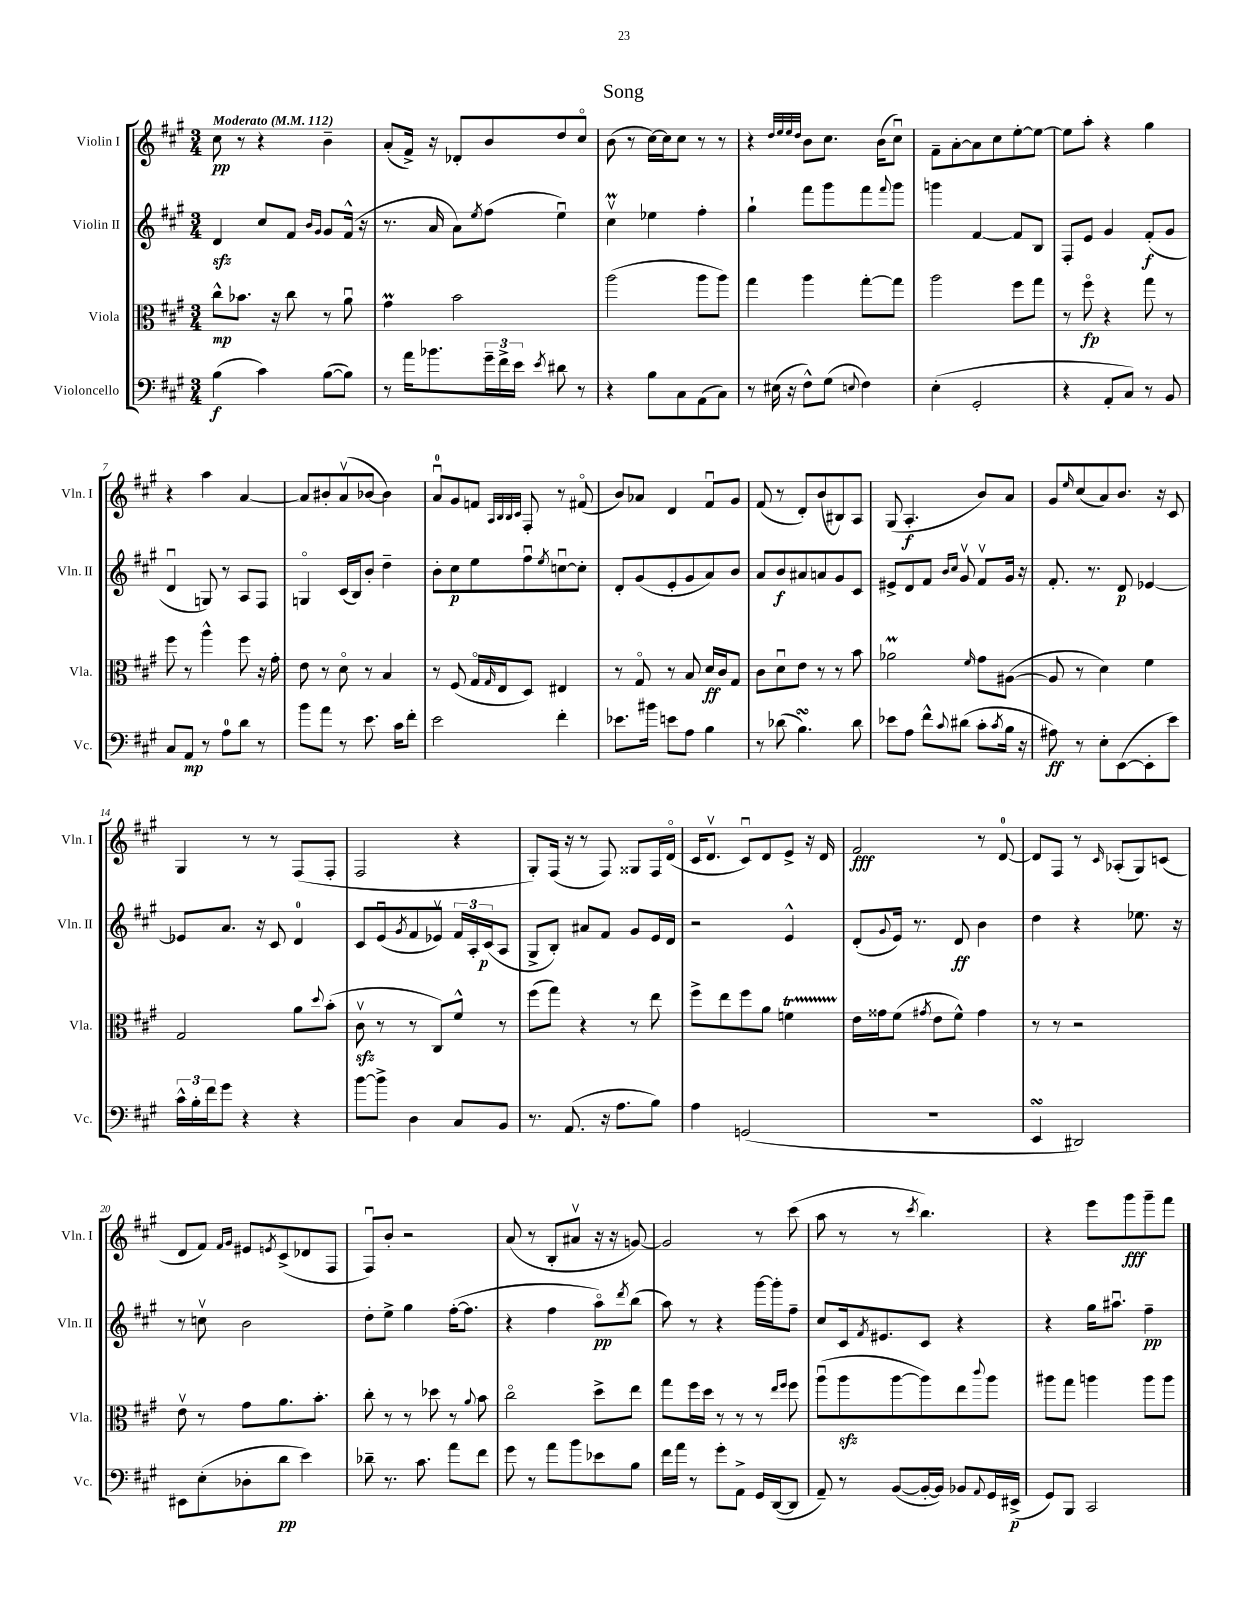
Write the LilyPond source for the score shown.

\header { title = "Song" }
<<
\new StaffGroup <<
\new Staff = "s0" \with { instrumentName = "Violin I" shortInstrumentName = "Vln. I" } {
    \clef treble \key a \major \numericTimeSignature \time 3/4 \tempo "Moderato" 4 = 112
    cis''8\pp r8 r4 b'4-- |
    a'8-.( fis'16->) r16 des'8-. b'8 d''8 cis''8\flageolet |
    b'8( r8 cis''16~) cis''16 cis''8 r8 r8 |
    r4 \grace { d''32 e''32 e''32 d''32 } b'8 cis''8. b'16( cis''8\downbow) |
    fis'8-- a'8~-. a'8 cis''8 e''8~-. e''8~ |
    e''8 a''8-. r4 gis''4 |
    r4 a''4 a'4~ |
    a'8 bis'8-. a'8\upbow( bes'8~ bes'4) |
    a'8-0\downbow gis'8 f'8 \grace { a32 b32 b32 cis'32 } fis8-. r8 fis'8\flageolet( |
    b'8) aes'8 d'4 fis'8\downbow gis'8 |
    fis'8( r8 d'8-.) b'8( bis8) a8 |
    gis8( a4.-.\f b'8) a'8 |
    gis'8 \grace { e''16 } cis''8( a'8) b'8. r16 cis'8 |
    gis4 r8 r8 fis8( fis8-. |
    fis2 r4 |
    gis8-.) fis16( r16 r8 fis8) gisis8 fis16 d'16\flageolet( |
    cis'16 d'8.\upbow cis'8\downbow) d'8 e'8-> r16 d'16 |
    fis'2\fff r8 d'8-0~ |
    d'8 fis8 r8 \grace { cis'16 } aes8-.( gis8) c'8( |
    d'8 fis'8) \grace { fis'16 gis'16 } eis'8 \acciaccatura { e'8 } cis'8->( des'8 fis8 |
    fis8\downbow) b'8-. r2 |
    a'8( r8 b8-. ais'8\upbow r16 r16 g'8~) |
    g'2 r8 cis'''8( |
    a''8 r8 r8 \acciaccatura { cis'''8 } b''4.) |
    r4 e'''8 gis'''8\fff gis'''8-- fis'''8 \bar "|." |
}
\new Staff = "s1" \with { instrumentName = "Violin II" shortInstrumentName = "Vln. II" } {
    \clef treble \key a \major \numericTimeSignature \time 3/4
    d'4\sfz cis''8 fis'8 \grace { b'16 gis'16 } gis'8 fis'16-^( r16 |
    r8. a'16 a'8) \acciaccatura { e''8 } fis''8( e''4\downbow) |
    cis''4\upbow\prall ees''4 fis''4-. |
    gis''4-! fis'''8 gis'''8 fis'''8 \appoggiatura { fis'''8 } gis'''8 |
    g'''4 fis'4~ fis'8 b8 |
    fis8-. e'8 gis'4 fis'8-.\f( gis'8 |
    d'4\downbow g8) r8 a8 fis8 |
    g4\flageolet cis'16( b16) b'8-. d''4-- |
    b'8-. cis''8\p e''8 fis''8\downbow \acciaccatura { e''8 } c''8~\downbow c''8-. |
    d'8-. gis'8( e'8-. gis'8 a'8) b'8 |
    a'8 b'8\f ais'8 a'8 gis'8 cis'8 |
    eis'8-> d'8 fis'8 \grace { b'16 cis''16 } gis'8\upbow fis'8\upbow gis'16 r16 |
    fis'8.-. r8. d'8\p ees'4~ |
    ees'8 a'8. r16 cis'8 d'4-0 |
    cis'8 e'8\downbow( \acciaccatura { gis'8 } fis'8 ees'8\upbow) \tuplet 3/2 { fis'16 a16-. cis'16\p( } a8 |
    gis8-> b8-.) ais'8 fis'8 gis'8 e'16 d'16 |
    r2 e'4-^ |
    d'8-.( \appoggiatura { gis'8 } e'16) r8. d'8\ff b'4 |
    d''4 r4 ees''8. r16 |
    r8 c''8\upbow b'2 |
    d''8-. e''8-> gis''4 fis''16~-.( fis''8. |
    r4 fis''4 a''8\flageolet\pp) \acciaccatura { d'''8 } b''8( |
    a''8) r8 r4 gis'''16~ gis'''16-. fis''8-- |
    cis''8 cis'16 \acciaccatura { fis'8 } eis'8. cis'8 r4 |
    r4 gis''16 ais''8.\downbow fis''4--\pp \bar "|." |
}
\new Staff = "s2" \with { instrumentName = "Viola" shortInstrumentName = "Vla." } {
    \clef alto \key a \major \numericTimeSignature \time 3/4
    cis''8-^\mp bes'8. r16 cis''8 r8 a'8\downbow |
    gis'4\prall b'2 |
    a''2( a''8 a''8) |
    gis''4 a''4 gis''8~-. gis''8 |
    a''2 fis''8 gis''8 |
    r8 fis''8\flageolet\fp r4 gis''8 r8 |
    fis''8 r8 a''4-^ fis''8 r16 gis'16-. |
    e'8 r8 d'8\flageolet r8 b4 |
    r8 fis8( gis16\flageolet \grace { gis16 } e16 d8) eis4 |
    r8 gis8\flageolet r8 b8 d'16\ff cis'16 gis8 |
    cis'8 d'8\downbow e'8 r8 r8 b'8 |
    aes'2\prall \grace { fis'16 } gis'8 ais8~( |
    ais8 r8 d'4) fis'4 |
    gis2 a'8 \appoggiatura { d''8 } b'8-.( |
    cis'8\upbow\sfz r8 r8 cis8) fis'8-^ r8 |
    fis''8( gis''8) r4 r8 e''8 |
    fis''8-> e''8 fis''8 a'8 f'4\startTrillSpan |
    e'16\stopTrillSpan gisis'16 fis'8( \acciaccatura { gis'8 } e'8 fis'8-^) gis'4 |
    r8 r8 r2 |
    e'8\upbow r8 gis'8 a'8. b'8.-. |
    cis''8-. r8 r8 des''8 r8 \appoggiatura { a'8 } b'8 |
    cis''2\flageolet d''8-> e''8 |
    gis''8 fis''16 d''16 r8 r8 r8 \grace { e''16 fis''16 } fis''8 |
    a''8\downbow( a''8\sfz a''8~ a''8) e''8 \appoggiatura { cis'''8 } a''8 |
    ais''8 gis''8 a''4 a''8 a''8 \bar "|." |
}
\new Staff = "s3" \with { instrumentName = "Violoncello" shortInstrumentName = "Vc." } {
    \clef bass \key a \major \numericTimeSignature \time 3/4
    b4\f( cis'4) b8~( b8) |
    r8 a'16 bes'8. \tuplet 3/2 { gis'16-- fis'16-> e'16 } \acciaccatura { e'8 } dis'8 r8 |
    r4 b8 cis8 a,8( cis8) |
    r8 eis16( r16 fis8-^) gis8( \appoggiatura { e8 } fis4) |
    e4-.( gis,2-. |
    r4 a,8-. cis8) r8 b,8 |
    cis8 a,8\mp r8 a8-0 d'8 r8 |
    b'8 a'8 r8 e'8. cis'16 fis'8-. |
    e'2 fis'4-. |
    ees'8. bis'16 e'8 a8 b4 |
    r8 des'8( b4.\turn) des'8 |
    ees'8 a8 fis'8-^ \appoggiatura { cis'8 } dis'8( cis'8-. \acciaccatura { cis'8 } b16 r16 |
    ais8\ff) r8 e8-. e,8~( e,8-. e'8) |
    \tuplet 3/2 { cis'16-^ b16-. fis'16 } gis'8 r4 r4 |
    b'8~ b'8-> d4 cis8 b,8 |
    r8. a,8.( r16 a8. b8) |
    a4 g,2( |
    R2. |
    e,4\turn dis,2) |
    eis,8 e8-.( des8-. d'8\pp e'4) |
    des'8-- r8. cis'8. a'8 fis'8 |
    gis'8 r8 a'8 b'8 ees'8 b8 |
    fis'16 a'16 r8 gis'8-. a,8-> gis,16 d,16~( d,8 |
    a,8--) r8 b,8~( b,16~-. b,16) bes,8 \appoggiatura { a,8 } gis,16 eis,16->\p( |
    gis,8) b,,8 cis,2 \bar "|." |
}
>>
>>
